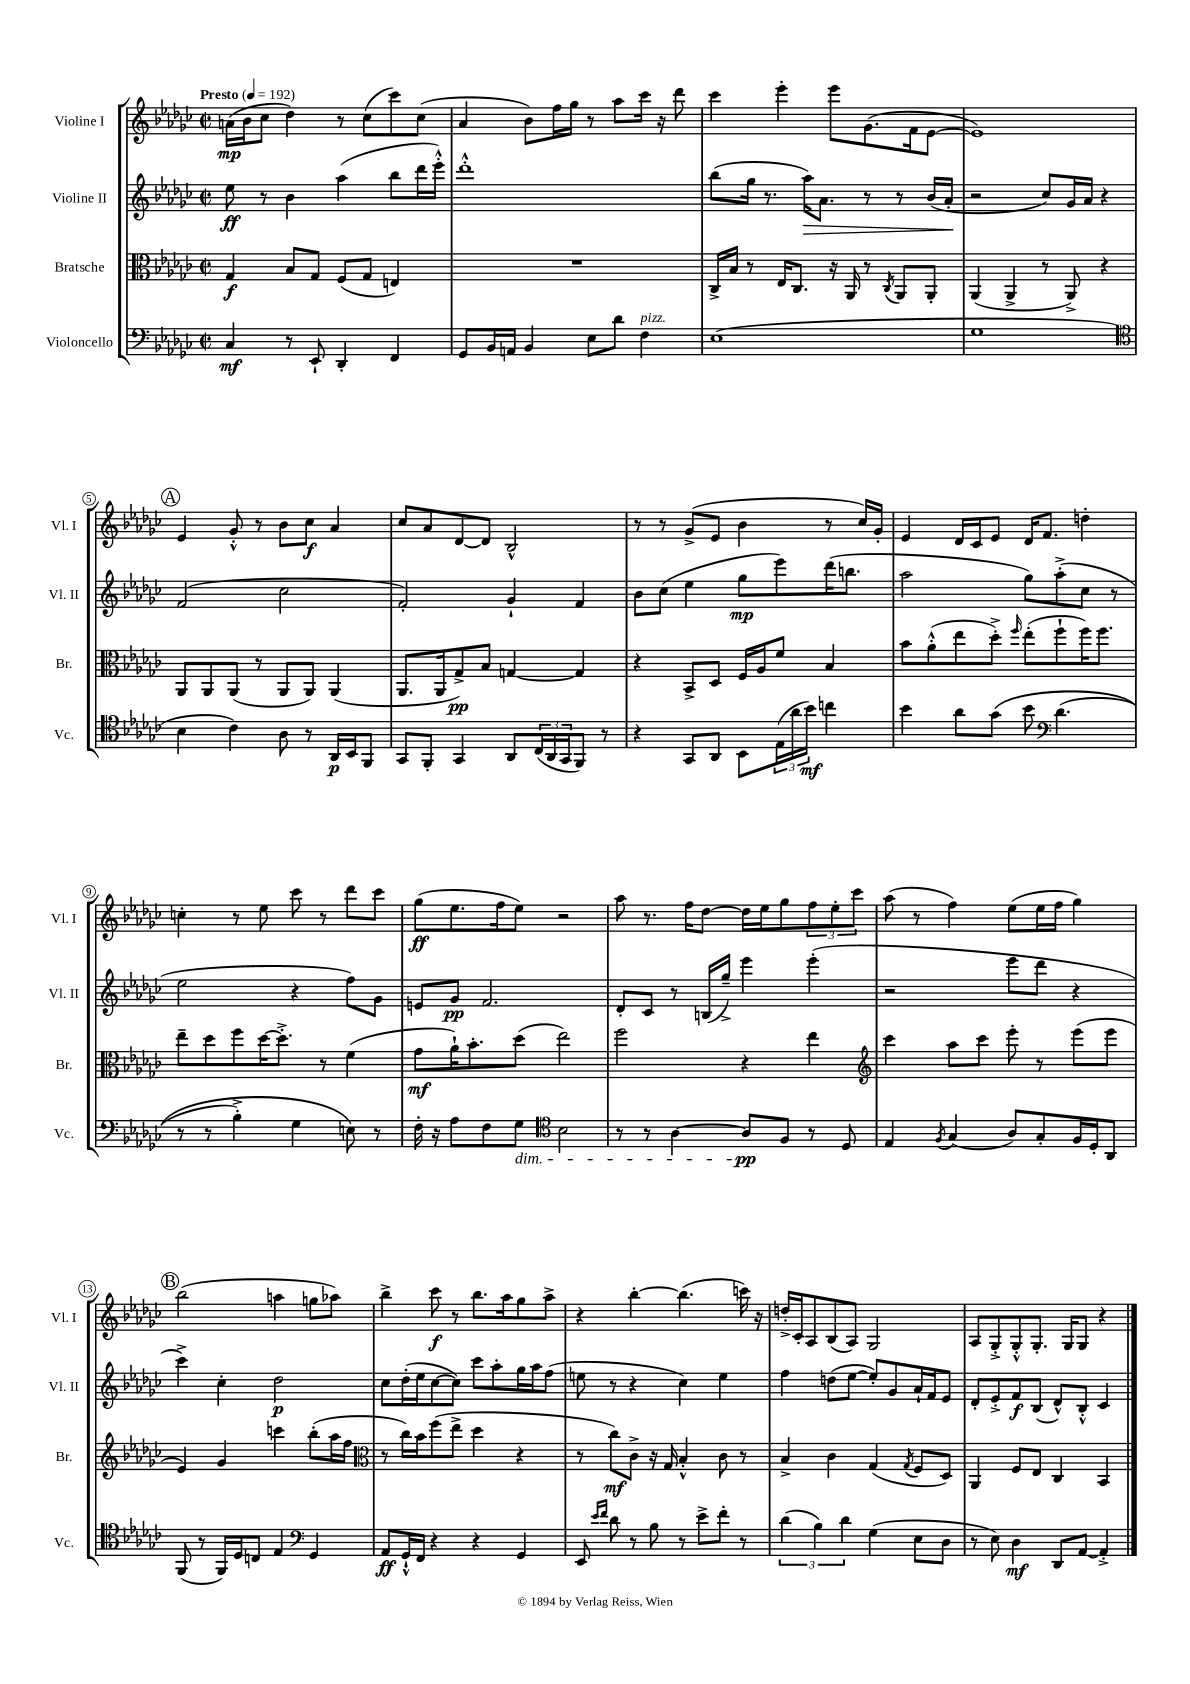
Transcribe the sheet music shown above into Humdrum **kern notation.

**kern	**dynam	**kern	**dynam	**kern	**dynam	**kern	**dynam
*part4	*part4	*part3	*part3	*part2	*part2	*part1	*part1
*staff4	*staff4	*staff3	*staff3	*staff2	*staff2	*staff1	*staff1
*I"Violoncello	*	*I"Bratsche	*	*I"Violine II	*	*I"Violine I	*
*I'Vc.	*	*I'Br.	*	*I'Vl. II	*	*I'Vl. I	*
*clefF4	*	*clefC3	*	*clefG2	*	*clefG2	*
*k[b-e-a-d-g-c-]	*	*k[b-e-a-d-g-c-]	*	*k[b-e-a-d-g-c-]	*	*k[b-e-a-d-g-c-]	*
*M2/2	*	*M2/2	*	*M2/2	*	*M2/2	*
*met(c|)	*	*met(c|)	*	*met(c|)	*	*met(c|)	*
*MM192	*	*MM192	*	*MM192	*	*MM192	*
=1	=1	=1	=1	=1	=1	=1	=1
!	!	!	!	!	!	!LO:TX:a:B:t=Presto	!
4C-/	mf	4G-/	f	8ee-\	ff	(16an\LL	mp
.	.	.	.	.	.	16b-\J	.
.	.	.	.	8r	.	8cc-\J	.
8r	.	8B-/L	.	4b-\	.	4dd-\)	.
8EE-`/	.	8G-/J	.	.	.	.	.
4DD-'/	.	(8F/L	.	(4aa-\	.	8r	.
.	.	8G-/J	.	.	.	(8cc-\L	.
4FF/	.	4En/)	.	8bb-\L	.	8ccc-\)	.
.	.	.	.	16ddd-\L	.	(8cc-\J	.
.	.	.	.	16eee-'^^\JJ)	.	.	.
=2	=2	=2	=2	=2	=2	=2	=2
8GG-/L	.	1r	.	1ddd-'^^	.	4a-/	.
16BB-/L	.	.	.	.	.	.	.
16AAn/JJ	.	.	.	.	.	.	.
4BB-/	.	.	.	.	.	8b-\L)	.
.	.	.	.	.	.	16ff\L	.
.	.	.	.	.	.	16gg-\JJ	.
8E-\L	.	.	.	.	.	8r	.
8d-\J	.	.	.	.	.	8aa-\L	.
!LO:TX:a:i:t=pizz.	!	!	!	!	!	!	!
4F\	.	.	.	.	.	16ccc-\Jk	.
.	.	.	.	.	.	16r	.
.	.	.	.	.	.	8ddd-\	.
=3	=3	=3	=3	=3	=3	=3	=3
(1E-	.	16C-^/LL	.	(8bb-\L	.	4ccc-\	.
.	.	16B-/JJ	.	.	.	.	.
.	.	8r	.	16gg-\Jk	.	.	.
.	.	.	.	8.r	.	.	.
.	.	16E-/KL	.	.	.	4eee-'\	.
.	.	8.C-/J	.	.	.	.	.
!	!	!	!	!	!LO:HP:b	!	!
.	.	.	.	16aa-\KL)	>	.	.
.	.	.	.	8.a-\J	.	.	.
.	.	16r	.	.	.	8eee-\L	.
.	.	16AA-/	.	.	.	.	.
.	.	8r	.	8r	.	(8.g-\	.
.	.	8qC-/	.	.	.	.	.
.	.	8AA-/L	.	8r	.	.	.
.	.	.	.	.	.	16f\k	.
.	.	8AA-'/J	.	(16b-/LL	.	[8e-\J	.
.	.	.	.	16a-'/JJ	.	.	.
.	.	.	.	.	]	.	.
=4	=4	=4	=4	=4	=4	=4	=4
1G-	.	(4AA-/	.	2r	.	1e-])	.
.	.	4AA-^/	.	.	.	.	.
.	.	8r	.	8cc-/L)	.	.	.
.	.	8AA-^/)	.	16g-/L	.	.	.
.	.	.	.	16a-/JJ	.	.	.
.	.	4r	.	4r	.	.	.
!!LO:LB:g=z
!!LO:REH:place=s1:t=A
=5	=5	=5	=5	=5	=5	=5	=5
*clefC4	*	*	*	*	*	*	*
4B-\	.	8AA-/L	.	(2f/	.	4e-/	.
.	.	8AA-/	.	.	.	.	.
4c-\)	.	(8AA-/J	.	.	.	8g-'^^/	.
.	.	8r	.	.	.	8r	.
8A-\	.	8AA-/L	.	2cc-\	.	8b-\L	.
8r	.	8AA-/J)	.	.	.	8cc-\J	f
16AA-/LL	p	(4AA-/	.	.	.	4a-/	.
16BB-/J	.	.	.	.	.	.	.
8FF/J	.	.	.	.	.	.	.
=6	=6	=6	=6	=6	=6	=6	=6
8GG-/L	.	8.AA-/L	.	2f'/)	.	8cc-/L	.
8FF'/J	.	.	.	.	.	8a-/	.
.	.	16AA-/k	.	.	.	.	.
4GG-/	.	8G-^/)	pp	.	.	[8d-/	.
.	.	8B-/J	.	.	.	8d-/J]	.
8AA-/L	.	[4Gn/	.	4g-`/	.	2B-^^/	.
(24C-/L	.	.	.	.	.	.	.
24AA-/	.	.	.	.	.	.	.
24GG-/J	.	.	.	.	.	.	.
8FF/J)	.	4G/]	.	4f/	.	.	.
8r	.	.	.	.	.	.	.
=7	=7	=7	=7	=7	=7	=7	=7
4r	.	4r	.	8b-\L	.	8r	.
.	.	.	.	(8cc-\J	.	8r	.
8GG-/L	.	8BB-^/L	.	4ee-\	.	(8g-^/L	.
8AA-/J	.	8D-/J	.	.	.	8e-/J	.
8BB-\L	.	16F/LL	.	8gg-\L	mp	4b-\	.
.	.	16A-/J	.	.	.	.	.
(24E-\L	.	8f/J	.	8eee-\)	.	.	.
24a-\	.	.	.	.	.	.	.
24b-\JJ)	mf	.	.	.	.	.	.
4ccn\	.	4B-/	.	(16ddd-\K	.	8r	.
.	.	.	.	8.bbn\J	.	.	.
.	.	.	.	.	.	16cc-/LL)	.
.	.	.	.	.	.	16g-'/JJ	.
=8	=8	=8	=8	=8	=8	=8	=8
4b-\	.	8b-\L	.	2aa-\	.	4e-/	.
.	.	(8a-'^^\	.	.	.	.	.
8a-\L	.	8ee-\	.	.	.	16d-/LL	.
.	.	.	.	.	.	16c-/J	.
(8g-\J	.	8dd-'^\J)	.	.	.	8e-/J	.
.	.	16qqff/	.	.	.	.	.
8b-\	.	(8ee-'\L	.	8gg-\L)	.	16d-/KL	.
.	.	.	.	.	.	8.f/J	.
*clefF4	*	*	*	*	*	*	*
(4.d-\	.	8ff`\	.	(8aa-'^\	.	.	.
.	.	16ff\K)	.	8cc-\J	.	4ddn'\	.
.	.	8.ff\J	.	.	.	.	.
.	.	.	.	8r	.	.	.
!!LO:LB:g=z
=9	=9	=9	=9	=9	=9	=9	=9
8r	.	8ee-~\L	.	2ee-\	.	4ccn'\	.
8r	.	8dd-\	.	.	.	.	.
4B-'^\)	.	8ff\	.	.	.	8r	.
.	.	[16dd-\K	.	.	.	8ee-\	.
.	.	8.dd-'^\J]	.	.	.	.	.
4G-\	.	.	.	4r	.	8ccc-\	.
.	.	8r	.	.	.	8r	.
8En\)	.	(4f\	.	8ff\L)	.	8ddd-\L	.
8r	.	.	.	8g-\J	.	8ccc-\J	.
=10	=10	=10	=10	=10	=10	=10	=10
16F'\	.	8g-\L	mf	8en/L	.	(8gg-\L	ff
16r	.	.	.	.	.	.	.
8A-\L	.	16a-`\K)	.	8g-/J	pp	8.ee-\	.
.	.	8.b-'\	.	.	.	.	.
8F\	.	.	.	2.f/	.	.	.
.	.	.	.	.	.	16ff\k	.
!LO:TX:b:i:t=dim.	!	!	!	!	!	!	!
8G-\J	.	(8dd-\J	.	.	.	8ee-\J)	.
*clefC4	*	*	*	*	*	*	*
2B-\	.	2ee-\)	.	.	.	2r	.
=11	=11	=11	=11	=11	=11	=11	=11
8r	.	2ff\	.	8d-'/L	.	8aa-\	.
8r	.	.	.	8c-/J	.	8.r	.
[4A-\	.	.	.	8r	.	.	.
.	.	.	.	.	.	16ff\KL	.
.	.	.	.	(16Bn/LL	.	[8dd-\J	.
.	.	.	.	16gg-~^/JJ)	.	.	.
8A-/L]	pp	4r	.	4eee-\	.	16dd-\LL]	.
.	.	.	.	.	.	16ee-\J	.
8F/J	.	.	.	.	.	8gg-\	.
8r	.	4ee-\	.	(4eee-'\	.	12ff\	.
.	.	.	.	.	.	12ee-'\	.
8D-/	.	.	.	.	.	.	.
.	.	.	.	.	.	12ccc-\J	.
=12	=12	=12	=12	=12	=12	=12	=12
*	*	*clefG2	*	*	*	*	*
4E-/	.	4ccc-\	.	2r	.	(8aa-\	.
.	.	.	.	.	.	8r	.
8qF/	.	.	.	.	.	.	.
(4G-/	.	8aa-\L	.	.	.	4ff\)	.
.	.	8ccc-\J	.	.	.	.	.
8A-/L)	.	8eee-'\	.	8eee-\L	.	(8ee-\L	.
8G-'/	.	8r	.	8ddd-\J	.	16ee-\L	.
.	.	.	.	.	.	16ff\JJ	.
16F/L	.	(8eee-\L	.	4r	.	4gg-\)	.
16D-'/J	.	.	.	.	.	.	.
8AA-/J	.	8eee-\J	.	.	.	.	.
!!LO:LB:g=z
!!LO:REH:place=s1:t=B
=13	=13	=13	=13	=13	=13	=13	=13
(8FF/	.	4e-/)	.	4ccc-^\)	.	(2bb-\	.
8r	.	.	.	.	.	.	.
16FF/LL)	.	4g-/	.	4cc-'\	.	.	.
16D-/J	.	.	.	.	.	.	.
8Cn/J	.	.	.	.	.	.	.
4E-/	.	4cccn\	.	2dd-\	p	4aan\	.
*clefF4	*	*	*	*	*	*	*
4GG-/	.	(8bb-'\L	.	.	.	8ggn\L	.
.	.	16aa-\L	.	.	.	8aa-X\J)	.
.	.	16ff\JJ	.	.	.	.	.
=14	=14	=14	=14	=14	=14	=14	=14
*	*	*clefC3	*	*	*	*	*
8AA-/L	ff	8r	.	8cc-\L	.	4bb-^\	.
16GG-`^^/L	.	16cc-\LL)	.	(16dd-'\L	.	.	.
16FF/JJ	.	16b-\J	.	16ee-\J	.	.	.
4r	.	(8ff\	.	[8cc-\	.	8ccc-\	f
.	.	8ee-^\J	.	8cc-\J])	.	8r	.
4r	.	4dd-\	.	8ccc-\L	.	8.bb-\L	.
.	.	.	.	8aa-'\	.	.	.
.	.	.	.	.	.	16aa-\k	.
4GG-/	.	4r	.	16gg-\L	.	8gg-\	.
.	.	.	.	16aa-\J	.	.	.
.	.	.	.	(8ff\J	.	8aa-^\J	.
=15	=15	=15	=15	=15	=15	=15	=15
8EE-/	.	8r	.	8een\	.	4r	.
16qqe-/LL	.	.	.	.	.	.	.
16qqf/JJ	.	.	.	.	.	.	.
8d-\	.	8cc-\L)	mf	8r	.	.	.
8r	.	8c-^\J	.	4r	.	[4bb-'\	.
8B-\	.	16r	.	.	.	.	.
.	.	16G-/	.	.	.	.	.
8r	.	4B-'^^/	.	4cc-\)	.	(4.bb-\]	.
8e-^\L	.	.	.	.	.	.	.
8f'\J	.	8c-\	.	4ee\	.	.	.
8r	.	8r	.	.	.	16cccn\)	.
.	.	.	.	.	.	16r	.
=16	=16	=16	=16	=16	=16	=16	=16
(6d-\	.	4B-^/	.	4ff\	.	16ddn'^/LL	.
.	.	.	.	.	.	16c-'/J	.
.	.	.	.	.	.	8A-/	.
6B-\)	.	.	.	.	.	.	.
.	.	4c-\	.	(8ddn\L	.	(8B-/	.
6d-\	.	.	.	.	.	.	.
.	.	.	.	[8ee-\J	.	8A-/J)	.
(4G-\	.	(4G-/	.	8ee-'/L])	.	2G-/	.
.	.	.	.	8g-/	.	.	.
.	.	8qG-/	.	.	.	.	.
8E-\L	.	8F/L	.	16a-`/L	.	.	.
.	.	.	.	16f/J	.	.	.
8D-\J	.	8D-/J)	.	8e-/J	.	.	.
=17	=17	=17	=17	=17	=17	=17	=17
8r	.	4AA-/	.	8d-'/L	.	8A-/L	.
8E-\)	.	.	.	8e-'^/	.	8G-'^/	.
4D-\	mf	8F/L	.	8f/	f	8G-'^^/	.
.	.	8E-/J	.	(8B-/J	.	8.G-'/J	.
8DD-/L	.	4C-/	.	8d-^^/L)	.	.	.
.	.	.	.	.	.	16G-/KL	.
[8AA-/J	.	.	.	8B-'^^/J	.	8G-/J	.
4AA-'^/]	.	4BB-/	.	4c-/	.	4r	.
==	==	==	==	==	==	==	==
*-	*-	*-	*-	*-	*-	*-	*-
